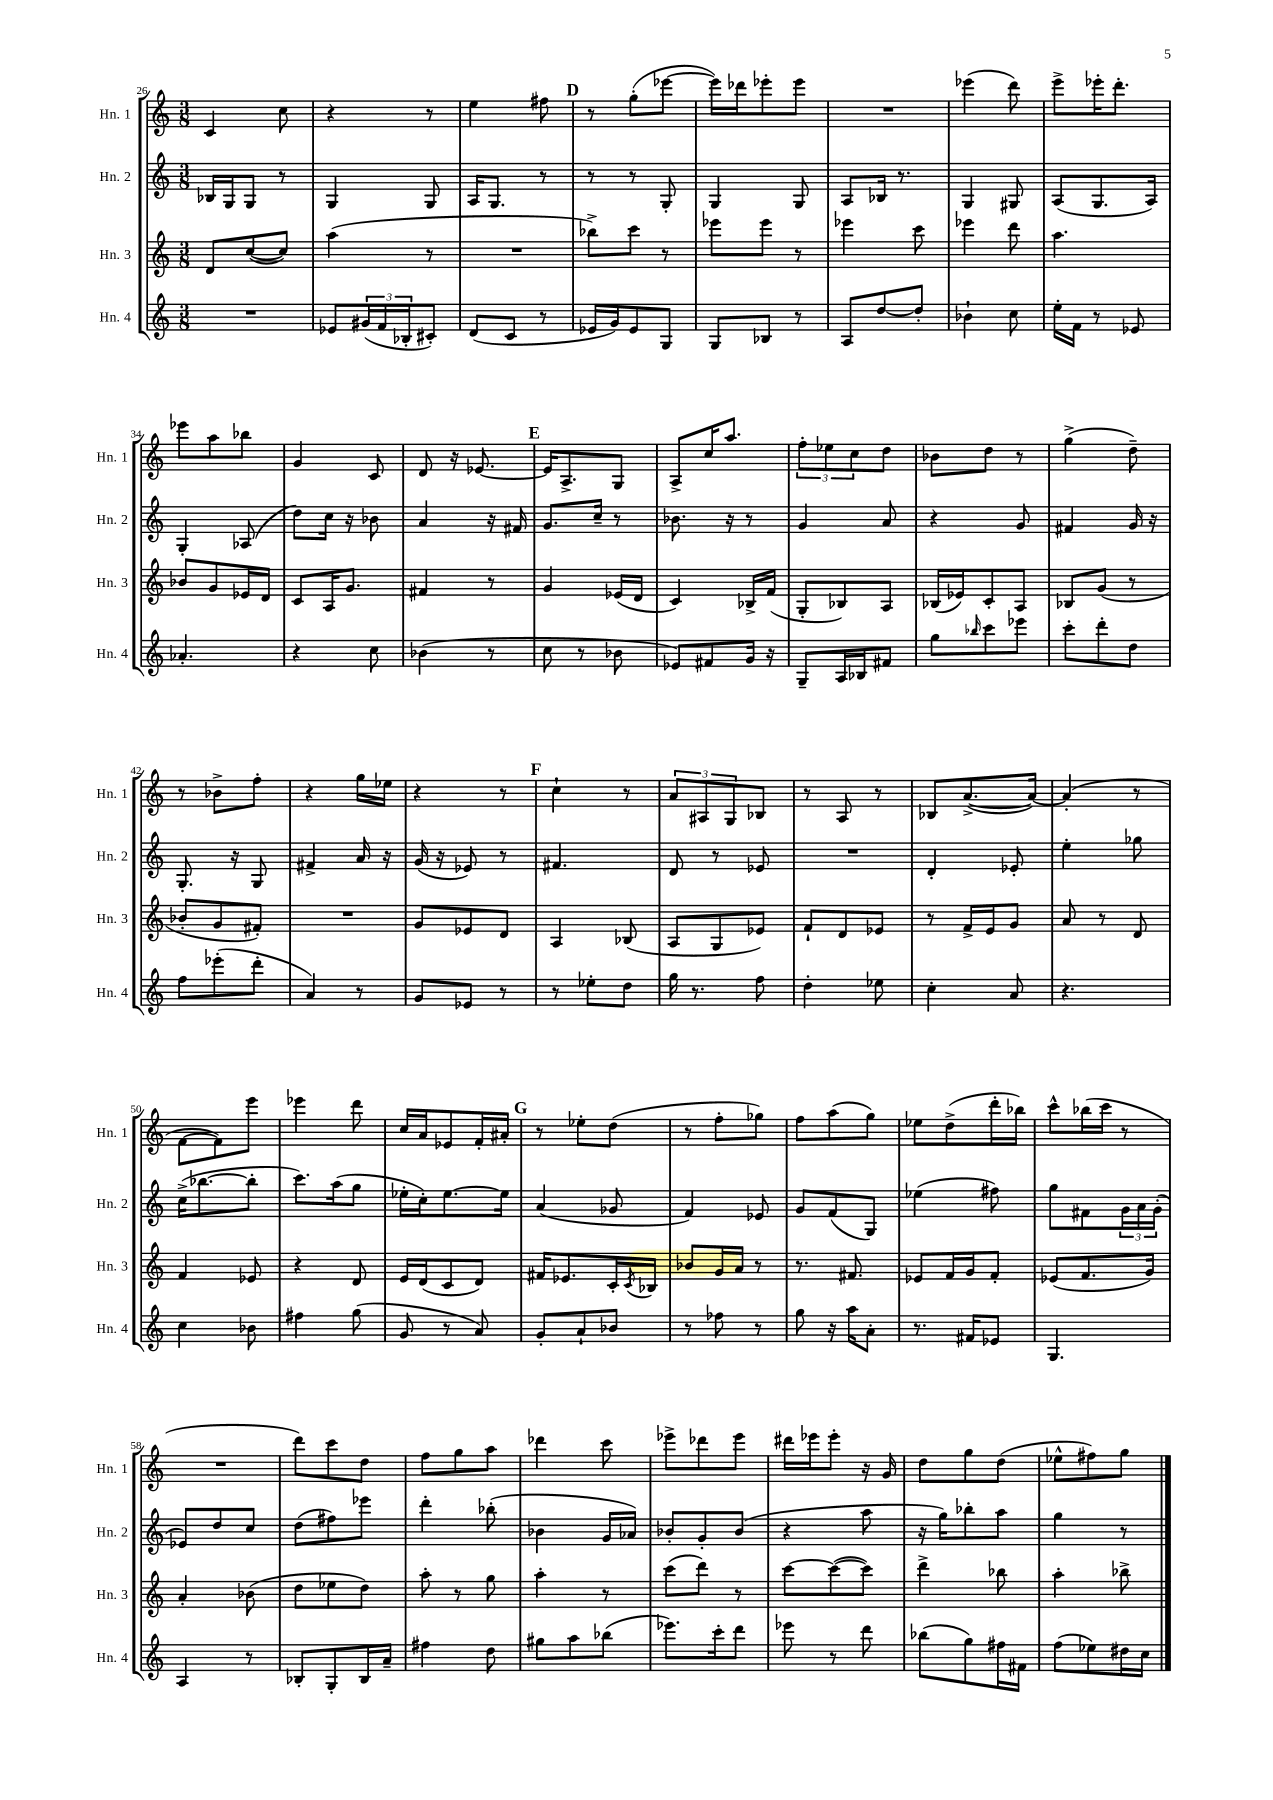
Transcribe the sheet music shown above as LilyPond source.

<<
\new StaffGroup <<
\new Staff = "s0" \with { instrumentName = "Hn. 1" shortInstrumentName = "Hn. 1" } {
    \clef treble \key c \major \numericTimeSignature \time 3/8
    c'4 c''8 |
    r4 r8 |
    e''4 fis''8 |
    \mark \markup { \bold "D" } r8 g''8-.( ees'''8~ |
    ees'''16) des'''16 ees'''8-. ees'''8 |
    R4. |
    ees'''4( d'''8) |
    e'''8-> ees'''16-. d'''8.-. |
    ees'''8 a''8 bes''8 |
    g'4 c'8 |
    d'8 r16 ees'8.~ |
    \mark \markup { \bold "E" } ees'16 a8.-> g8 |
    a8-> c''16 a''8. |
    \tuplet 3/2 { f''8-. ees''8 c''8 } d''8 |
    bes'8 d''8 r8 |
    g''4->( d''8--) |
    r8 bes'8-> f''8-. |
    r4 g''16 ees''16 |
    r4 r8 |
    \mark \markup { \bold "F" } c''4-! r8 |
    \tuplet 3/2 { a'8 ais8 g8 } bes8 |
    r8 a8 r8 |
    bes8 a'8.~->( a'16~) |
    a'4-.( r8 |
    f'8~ f'8) e'''8 |
    ees'''4 d'''8 |
    c''16 a'16 ees'8 f'16-. ais'16-. |
    \mark \markup { \bold "G" } r8 ees''8-. d''8( |
    r8 f''8-. ges''8) |
    f''8 a''8( g''8) |
    ees''8 d''8->( d'''16-. bes''16) |
    c'''8-^ bes''16( c'''16 r8 |
    R4. |
    d'''8) c'''8 d''8 |
    f''8 g''8 a''8 |
    des'''4 c'''8 |
    ees'''8-> des'''8 ees'''8 |
    dis'''16 ees'''16 ees'''8-. r16 g'16 |
    d''8 g''8 d''8( |
    ees''8-^ fis''8) g''8 \bar "|." |
}
\new Staff = "s1" \with { instrumentName = "Hn. 2" shortInstrumentName = "Hn. 2" } {
    \clef treble \key c \major \numericTimeSignature \time 3/8
    bes16 g16 g8 r8 |
    g4 g8 |
    a16 g8. r8 |
    \mark \markup { \bold "D" } r8 r8 g8-. |
    g4 g8 |
    a8 bes16 r8. |
    g4 gis8 |
    a8( g8. a16) |
    g4-. aes8( |
    d''8) c''16 r16 bes'8 |
    a'4 r16 fis'16 |
    \mark \markup { \bold "E" } g'8. c''16-- r8 |
    bes'8. r16 r8 |
    g'4 a'8 |
    r4 g'8 |
    fis'4 g'16 r16 |
    g8.-. r16 g8 |
    fis'4-> a'16 r16 |
    g'16( r16 ees'8) r8 |
    \mark \markup { \bold "F" } fis'4. |
    d'8 r8 ees'8 |
    R4. |
    d'4-. ees'8-. |
    e''4-. ges''8 |
    c''16->( bes''8.~ bes''8-. |
    c'''8.) a''16( g''8 |
    ees''16-. c''16-.) ees''8.~ ees''16 |
    \mark \markup { \bold "G" } a'4( ges'8 |
    f'4) ees'8 |
    g'8 f'8( g8) |
    ees''4( fis''8) |
    g''8 fis'8 \tuplet 3/2 { g'16 a'16 g'16-.( } |
    ees'8) d''8 c''8 |
    d''8( fis''8) ees'''8 |
    d'''4-. bes''8-.( |
    bes'4 g'16 aes'16) |
    bes'8-. g'8-. bes'8( |
    r4 a''8 |
    r16 g''16) bes''8-. a''8 |
    g''4 r8 \bar "|." |
}
\new Staff = "s2" \with { instrumentName = "Hn. 3" shortInstrumentName = "Hn. 3" } {
    \clef treble \key c \major \numericTimeSignature \time 3/8
    d'8 c''8~( c''8) |
    a''4( r8 |
    R4. |
    \mark \markup { \bold "D" } bes''8->) c'''8 r8 |
    ees'''8 ees'''8 r8 |
    ees'''4 c'''8 |
    ees'''4 d'''8 |
    a''4. |
    bes'8 g'8 ees'16 d'16 |
    c'8 a16 g'8. |
    fis'4 r8 |
    \mark \markup { \bold "E" } g'4 ees'16( d'16 |
    c'4) bes16-> f'16( |
    g8-. bes8) a8 |
    bes16( ees'16) c'8-. a8 |
    bes8 g'8( r8 |
    bes'8-. g'8 fis'8-.) |
    R4. |
    g'8 ees'8 d'8 |
    \mark \markup { \bold "F" } a4 bes8( |
    a8 g8 ees'8) |
    f'8-! d'8 ees'8 |
    r8 f'16-> e'16 g'8 |
    a'8 r8 d'8 |
    f'4 ees'8 |
    r4 d'8 |
    e'16 d'16( c'8 d'8) |
    \mark \markup { \bold "G" } fis'16 ees'8. c'16-. \acciaccatura { c'8 } bes16 |
    bes'8 g'16 a'16 r8 |
    r8. fis'8. |
    ees'8 f'16 g'16 f'8-. |
    ees'8( f'8. g'16) |
    a'4-. bes'8( |
    d''8 ees''8 d''8) |
    a''8-. r8 g''8 |
    a''4-. r8 |
    c'''8( d'''8) r8 |
    c'''8~ c'''8~( c'''8) |
    d'''4-> bes''8 |
    a''4-. bes''8-> \bar "|." |
}
\new Staff = "s3" \with { instrumentName = "Hn. 4" shortInstrumentName = "Hn. 4" } {
    \clef treble \key c \major \numericTimeSignature \time 3/8
    R4. |
    ees'8 \tuplet 3/2 { gis'16( f'16 bes16-. } cis'8-.) |
    d'8( c'8 r8 |
    \mark \markup { \bold "D" } ees'16 g'16) ees'8 g8 |
    g8 bes8 r8 |
    a8 d''8~ d''8-. |
    bes'4-! c''8 |
    e''16-. f'16 r8 ees'8 |
    aes'4.-. |
    r4 c''8 |
    bes'4( r8 |
    \mark \markup { \bold "E" } c''8 r8 bes'8 |
    ees'8) fis'8 g'16 r16 |
    g8-- a16 bes16 fis'8 |
    g''8 \grace { bes''16 } c'''8 ees'''8 |
    c'''8-. d'''8-. d''8 |
    f''8 ees'''8-.( d'''8-. |
    a'4) r8 |
    g'8 ees'8 r8 |
    \mark \markup { \bold "F" } r8 ees''8-. d''8 |
    g''16 r8. f''8 |
    d''4-. ees''8 |
    c''4-. a'8 |
    r4. |
    c''4 bes'8 |
    fis''4 g''8( |
    g'8 r8 a'8) |
    \mark \markup { \bold "G" } g'8-. a'8-! bes'8 |
    r8 fes''8 r8 |
    g''8 r16 a''16 a'8-. |
    r8. fis'16 ees'8 |
    g4. |
    a4 r8 |
    bes8-. g8-. bes16 a'16-- |
    fis''4 d''8 |
    gis''8 a''8 bes''8( |
    ees'''8.) c'''16-. d'''8 |
    ees'''8 r8 d'''8 |
    bes''8( g''8) fis''16 fis'16 |
    f''8( ees''8) dis''16 c''16 \bar "|." |
}
>>
>>
\layout { \context { \Score currentBarNumber = #26 } }
